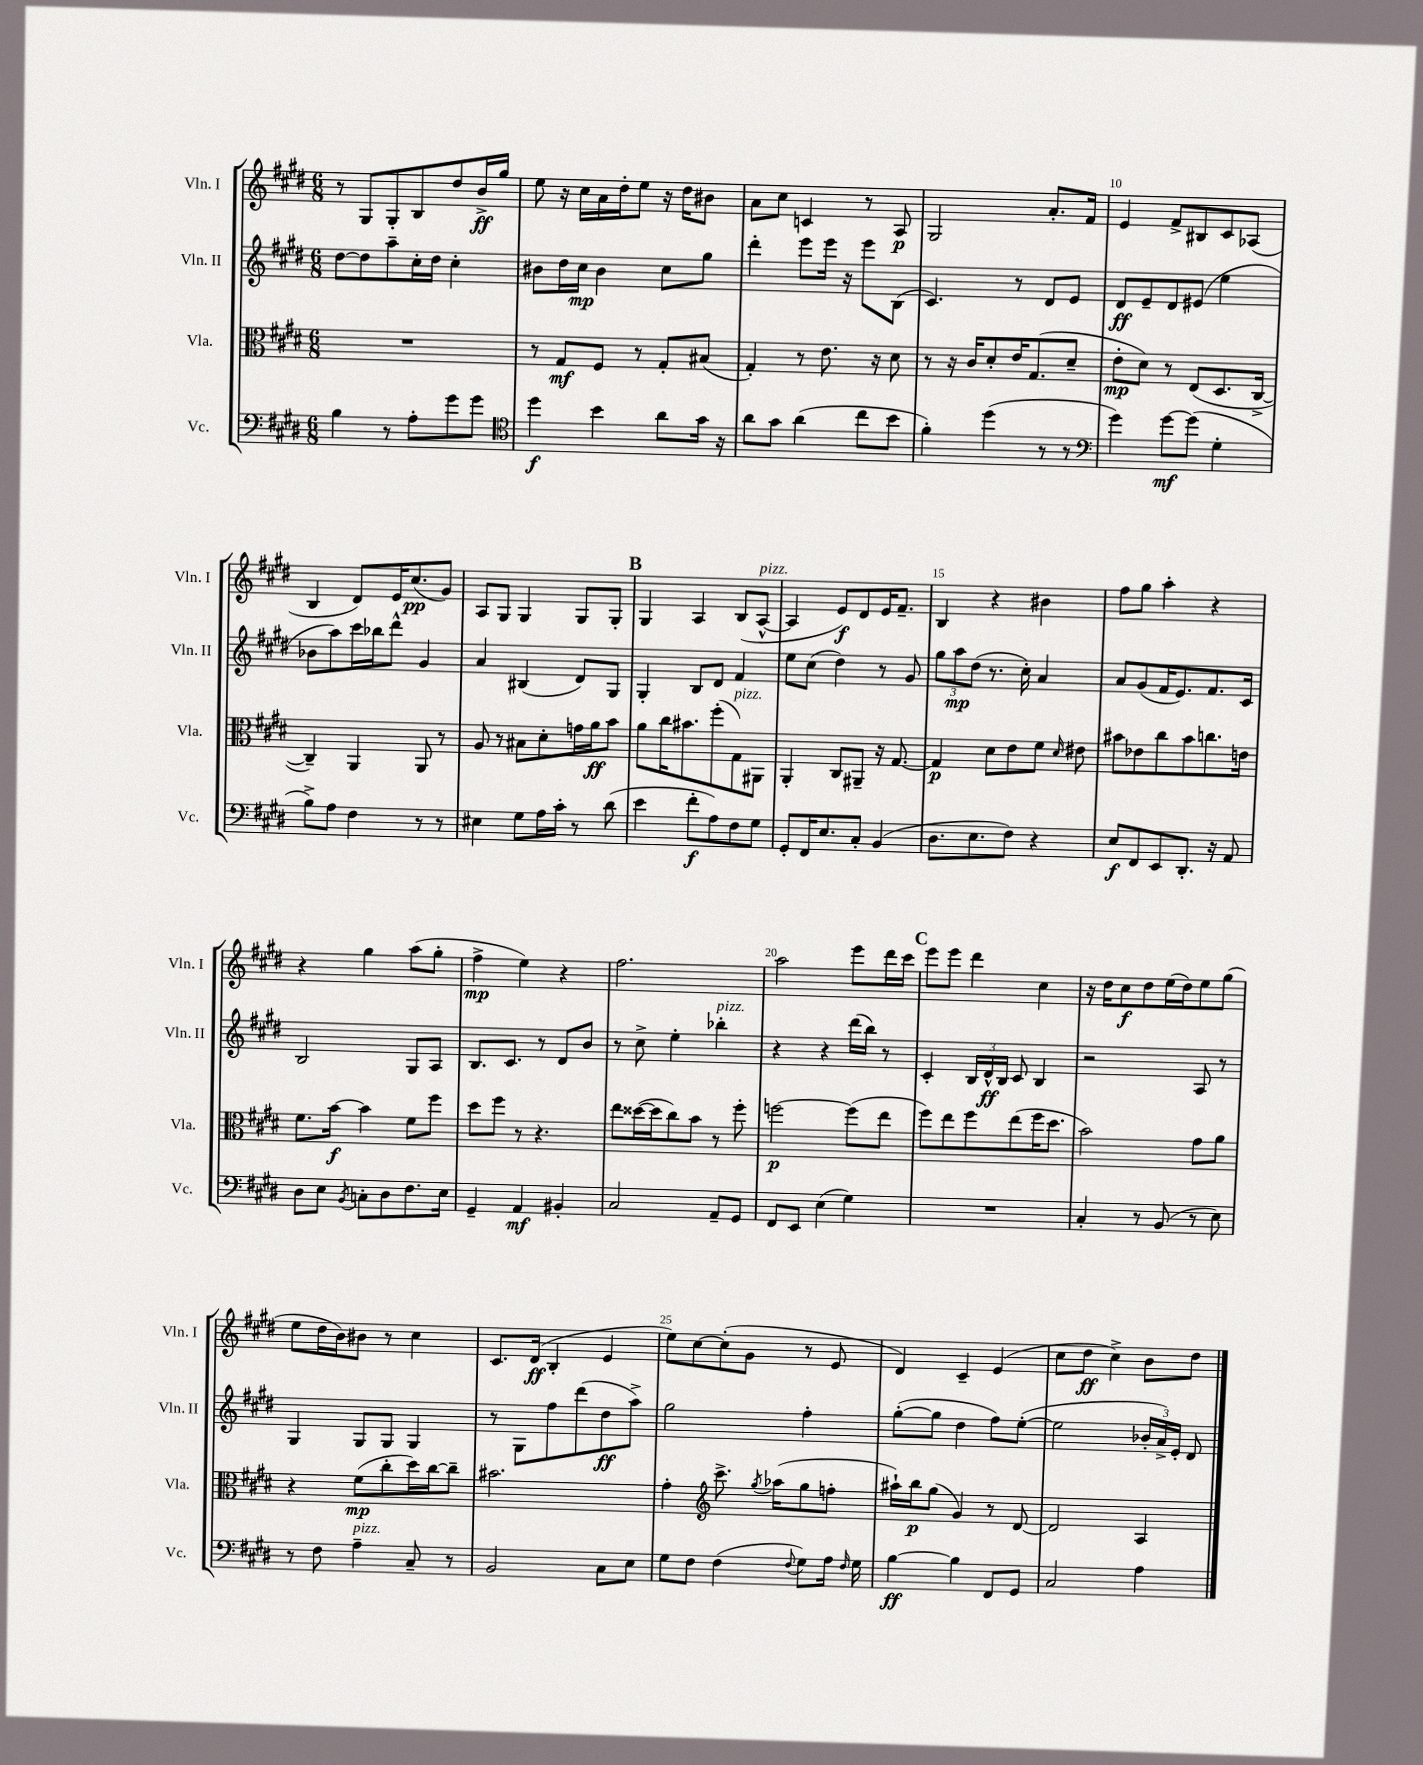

**kern	**kern	**kern	**kern
*staff4	*staff3	*staff2	*staff1
*clefF4	*clefC3	*clefG2	*clefG2
*k[f#c#g#d#]	*k[f#c#g#d#]	*k[f#c#g#d#]	*k[f#c#g#d#]
*M6/8	*M6/8	*M6/8	*M6/8
4B	2.r	[8dd#	8r
.	.	8dd#]	8G#
8r	.	8aa~	8G#'
8A'	.	16cc#'	8B
.	.	16dd#	.
8g#	.	4cc#'	8dd#
8g#	.	.	16b^
.	.	.	16gg#
=	=	=	=
*clefC4	*	*	*
4dd#	8r	8b#	8ee
.	8G#	16dd#	16r
.	.	16cc#	16cc#
4b	8F#	4b#	16a
.	.	.	16dd#'
.	8r	.	8ee
8a	8G#'	8cc#	16r
.	.	.	16dd#
16g#	(8B#	8gg#	8b#
16r	.	.	.
=	=	=	=
8a	4G#')	4ddd#'	8a
8g#	.	.	8cc#
(4a	8r	8eee	4c
.	8.e	16eee	.
.	.	16r	.
8cc#	.	8eee	8r
.	16r	.	.
8b	8d#	(8B	8A
=	=	=	=
4f#')	8r	4.c#)	2G#
.	16r	.	.
.	16c#	.	.
(4dd#	8d#'	.	.
.	16e	8r	.
.	(8.G#	.	.
8r	.	8d#	8.a'
8r	8d#~	8e	.
.	.	.	16f#
=	=	=	=
*clefF4	*	*	*
4g#)	8e'	8d#	4e
.	8d#)	8e~	.
[8g#	8r	8d#	8f#^
(8g#]	(8E	(8e#	8B#
4G#'	8.D#	4ee	8c#
.	.	.	(8A-
.	[16C#^	.	.
=	=	=	=
8B^)	4C#~])	8b-	4B
8A	.	8aa)	.
4F#	4AA	16ccc#	8d#)
.	.	16bb-	.
.	.	8ddd#^^	16e
.	.	.	(8.cc#
8r	8AA	4g#	.
8r	8r	.	8g#)
=	=	=	=
4E#	8A	4a	8A
.	8r	.	8G#
8G#	8B#	(4B#	4G#
16A	8d#'	.	.
16c#'	.	.	.
8r	16g	8d#)	8G#
.	16a	.	.
(8d#	8b	8G#	8G#'
=	=	=	=
4e	8a	4G#'	4G#
.	16cc#	.	.
.	8.b#	.	.
8f#'	.	8B	4A
8A)	(8ff#'	8d#	.
8F#	8G#)	4f#	(8B
8G#	8AA#	.	[8A^^
=	=	=	=
8GG#'	4AA'	8ee	4A]
16FF#	.	(8cc#	.
8.E	.	.	.
.	8C#	4dd#)	8e)
8C#'	8AA#~	.	8d#
(4BB	16r	8r	16e
.	[8.G#	.	8.f#~
.	.	8g#	.
=	=	=	=
8.D#	4G#]	12gg#	4B
.	.	12aa	.
.	.	(12dd#	.
8.E	.	.	.
.	8d#	8.r	4r
8F#)	8e	.	.
.	.	16cc#')	.
4r	8f#	4a	4b#
.	16qqd#	.	.
.	8e#	.	.
=	=	=	=
8E	8b#	8a	8ff#
8FF#	8e-	(8g#	8gg#
8EE	8cc#	16f#	4aa'
.	.	8.e)	.
8.DD#'	8b#	.	.
.	8.cc	8.f#	4r
16r	.	.	.
8AA	.	.	.
.	16e	16c#	.
=	=	=	=
8D#	8.f#	2B	4r
8E	.	.	.
.	[16b	.	.
8qBB	.	.	.
8C'	4b]	.	4gg#
8D#	.	.	.
8.F#	8f#	8G#	(8aa
.	8ff#	8A	8gg#'
16E	.	.	.
=	=	=	=
4GG#~	8dd#	8.B	4ff#^
.	8ff#	.	.
.	.	8.c#	.
4AA	8r	.	4ee)
.	4.r	8r	.
4BB#'	.	8d#	4r
.	.	8b	.
=	=	=	=
2C#	8ee	8r	2.ff#
.	([16dd##	8cc#^	.
.	16dd##]	.	.
.	8cc#)	4ee'	.
.	8b	.	.
8AA~	8r	4bb-'	.
8GG#	8ff#'	.	.
=	=	=	=
8FF#	[2ff	4r	2aa
8EE	.	.	.
(4E	.	4r	.
4G#)	(8ff]	(16ddd#	8eee
.	.	16bb)	.
.	8ee	8r	16ddd#
.	.	.	16ccc#
=	=	=	=
2.r	8ff#)	4c#'	8eee
.	8ee	.	8eee
.	8ff#	24B	4ddd#
.	.	24d#^^	.
.	.	24B	.
.	(8ee	8c#	.
.	16ff#	4B	4cc#
.	8.dd#	.	.
=	=	=	=
4C#'	2b)	2r	16r
.	.	.	16dd#
.	.	.	8cc#
8r	.	.	8dd#
(8BB	.	.	(16ee
.	.	.	16dd#)
8r	8g#	8A	8ee
8E)	8a	8r	(8gg#
=	=	=	=
8r	4r	4G#	8ee
8F#	.	.	16dd#
.	.	.	16b)
4A~	(8f#	8G#	8b#
.	8cc#'	8G#	8r
8C#~	16dd#)	4G#	4cc#
.	[16cc#	.	.
8r	8cc#~]	.	.
=	=	=	=
2BB	2.b#	8r	8.c#
.	.	8G#	.
.	.	.	(16d#
.	.	8ff#	4B'
.	.	(8ddd#	.
8C#	.	8dd#	4e
8E	.	8aa^)	.
=	=	=	=
8G#	4g#'	2gg#	8ee)
8F#	.	.	[8cc#
*	*clefG2	*	*
(4F#	8.ccc#^	.	(8cc#']
.	.	.	8g#
.	8qgg#	.	.
.	(16aa-	.	.
8qqF#	.	.	.
8G#)	8gg#	4ff#'	8r
16A	8ff'	.	8e
16qqF#	.	.	.
16G#	.	.	.
=	=	=	=
[4B	16aa#`)	([8gg#'	4d#)
.	16bb	.	.
.	(8gg#	8gg#]	.
4B]	4g#)	4dd#	4c#~
8FF#	8r	8ff#)	(4e
8GG#	[8d#	([8ee'	.
=	=	=	=
2C#	2d#]	2ee]	8cc#
.	.	.	8dd#
.	.	.	4cc#^)
4A	4A	24b-'	8b
.	.	24a^)	.
.	.	24e'	.
.	.	8d#	8dd#
==	==	==	==
*-	*-	*-	*-
